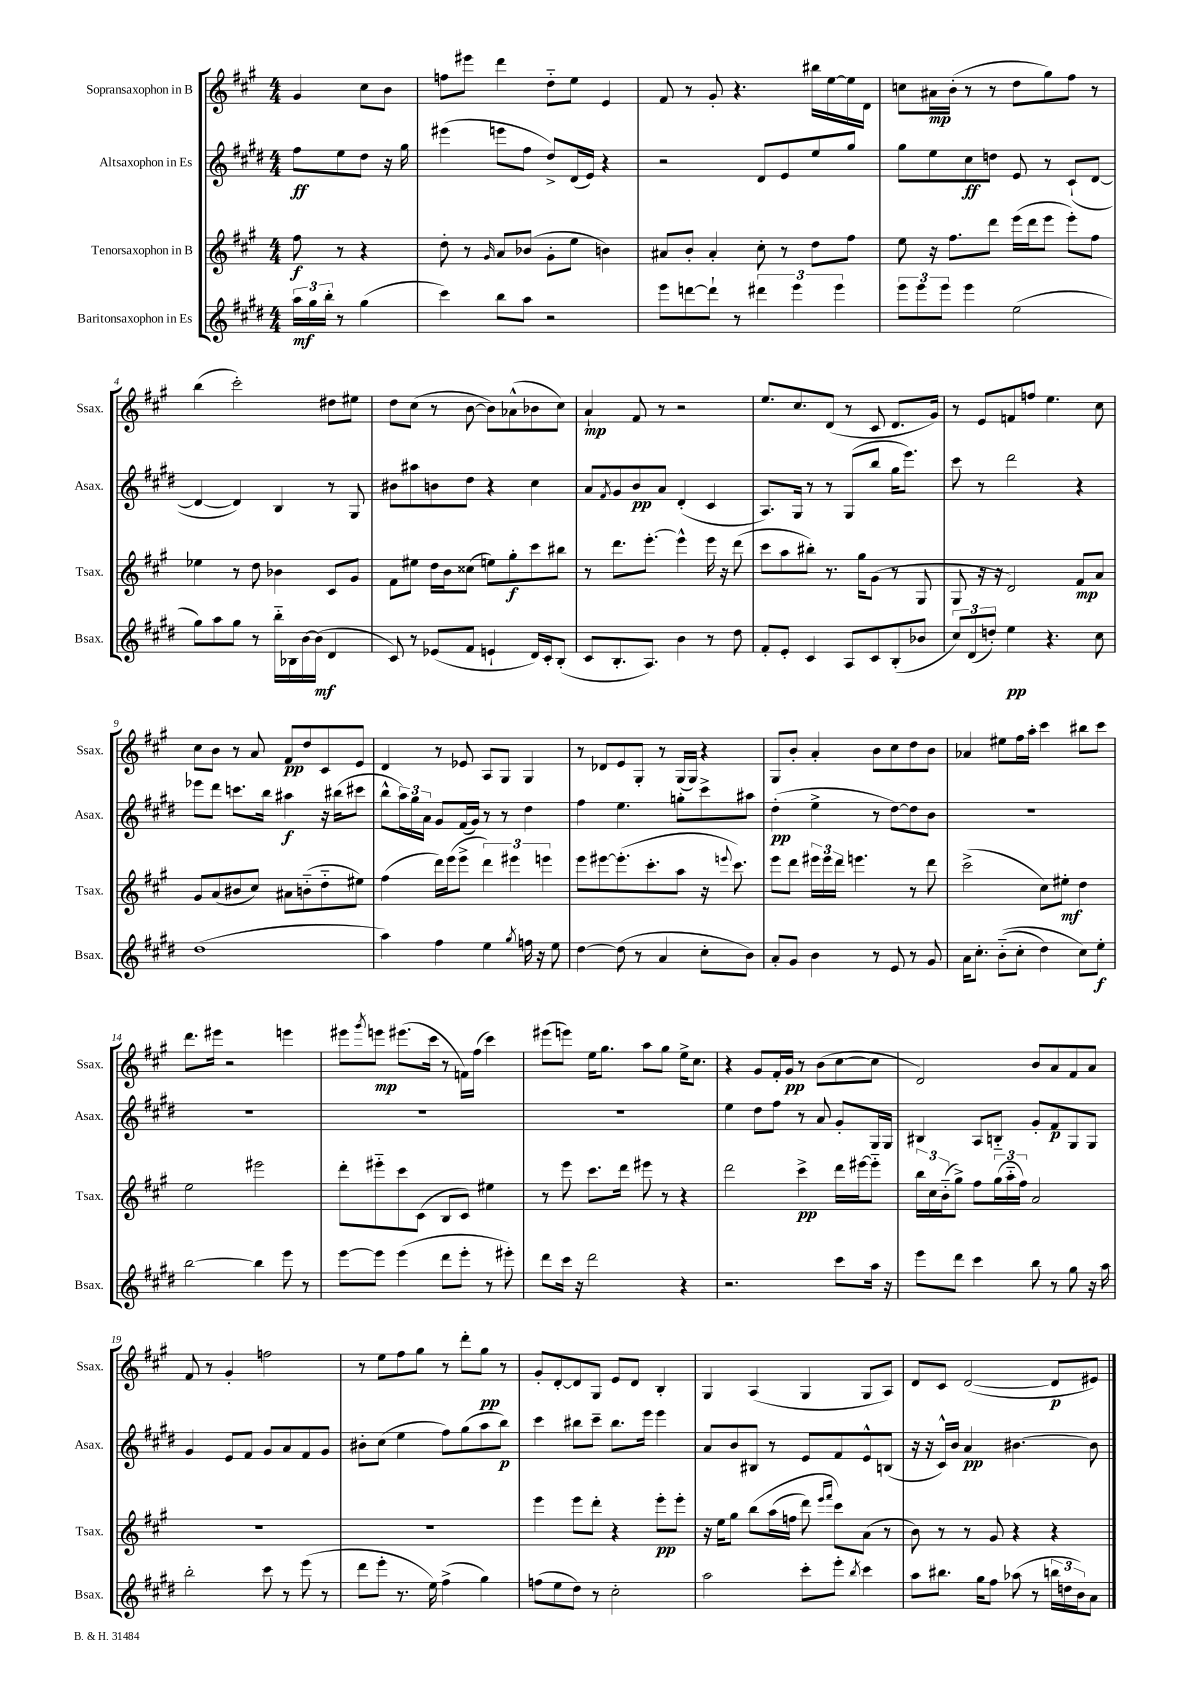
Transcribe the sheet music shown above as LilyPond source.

<<
\new StaffGroup <<
\new Staff = "s0" \with { instrumentName = "Sopransaxophon in B" shortInstrumentName = "Ssax." } {
    \clef treble \key a \major \numericTimeSignature \time 4/4 \partial 2
    gis'4 cis''8 b'8 |
    f''8 eis'''8 d'''4 d''8-_ e''8 e'4 |
    fis'8 r8 gis'8-. r4. bis''16 e''16~ e''16 d'16 |
    c''8 ais'16\mp b'16-.( r8 r8 d''8 gis''8) fis''8 r8 |
    b''4( cis'''2-.) dis''8 eis''8 |
    d''8 cis''8( r8 b'8~ b'8) aes'8-^( bes'8 cis''8) |
    a'4-!\mp fis'8 r8 r2 |
    e''8. cis''8. d'8( r8 cis'8 d'8. gis'16) |
    r8 e'8 f'8 f''8 e''4. cis''8 |
    cis''8 b'8 r8 a'8 fis'8\pp d''8 cis'8 e'8 |
    d'4 r8 ees'8 a8 gis8 gis4 |
    r8 des'8 e'8 gis8-. r8 gis16( gis16) r4 |
    gis8 b'8-. a'4-. b'8 cis''8 d''8 b'8 |
    aes'4 eis''8 fis''16 a''16-. cis'''4 bis''8 cis'''8 |
    d'''8. eis'''16 r2 e'''4 |
    eis'''8 \acciaccatura { gis'''8 } e'''8\mp eis'''8.( cis'''16 r8 f'16) fis''16( cis'''4) |
    eis'''8( e'''8) e''16 gis''8. a''8 gis''8 e''16-> cis''8. |
    r4 gis'8 fis'16-. gis'16\pp r8 b'8( cis''8~ cis''8 |
    d'2) b'8 a'8 fis'8 a'8 |
    fis'8 r8 gis'4-. f''2 |
    r8 e''8 fis''8 gis''8 r8 d'''8-. gis''8\pp r8 |
    gis'8-. d'8~-. d'8 gis8 e'8 d'8 b4-. |
    gis4 a4( gis4 gis8 a8) |
    d'8 cis'8 d'2~( d'8\p eis'8) \bar "|." |
}
\new Staff = "s1" \with { instrumentName = "Altsaxophon in Es" shortInstrumentName = "Asax." } {
    \clef treble \key e \major \numericTimeSignature \time 4/4 \partial 2
    fis''8\ff e''8 dis''8 r16 gis''16 |
    eis'''4( e'''8 fis''8 dis''8->) dis'16( e'16) r4 |
    r2 dis'8 e'8 e''8 gis''8 |
    gis''8 e''8 cis''8\ff d''8 e'8 r8 cis'8-!( dis'8~ |
    dis'4~ dis'4) b4 r8 gis8 |
    bis'8 ais''8 b'8 dis''8 r4 cis''4 |
    a'8 \acciaccatura { fis'8 } gis'8 b'8\pp a'8 dis'4-.( cis'4 |
    a8.) gis16 r8 r8 gis8( b''8 gis''16 e'''8.) |
    cis'''8 r8 dis'''2 r4 |
    ees'''8 dis'''8 c'''8. b''16 ais''4\f r16 bis''16( cis'''8 |
    b''8-^ \tuplet 3/2 { a''16) gis''16 a'16 } gis'8 fis'16( gis'16) r8 r8 dis''4 |
    fis''4 e''4. g''8-. cis'''8-> ais''8 |
    dis''4-.\pp( e''4-> r8 dis''8~) dis''8 b'8 |
    R1 |
    R1 |
    R1 |
    R1 |
    e''4 dis''8 fis''8 r8 a'8 gis'8-. gis16 gis16 |
    bis4 a8 b8-_ gis'8-. fis'8\p gis8 gis8 |
    gis'4 e'8 fis'8 gis'8 a'8 fis'8 gis'8 |
    bis'8-. cis''8( e''4 fis''8) gis''8( a''8 b''8\p) |
    cis'''4 bis''8 cis'''8-- bis''8. e'''16 e'''4 |
    a'8 b'8 bis8 r8 e'8 fis'8 e'8-^ b8( |
    r16 r16 cis'16-^) b'16 a'4\pp bis'4.~ bis'8 \bar "|." |
}
\new Staff = "s2" \with { instrumentName = "Tenorsaxophon in B" shortInstrumentName = "Tsax." } {
    \clef treble \key a \major \numericTimeSignature \time 4/4 \partial 2
    fis''8\f r8 r4 |
    d''8-. r8 \grace { gis'16 } a'8 bes'8( gis'8-. e''8 b'4) |
    ais'8 b'8-. ais'4-. cis''8-. r8 d''8 fis''8 |
    e''8 r16 fis''8. d'''8 e'''16( d'''16 e'''8 e'''8-.) fis''8 |
    ees''4 r8 d''8 bes'4 cis'8 gis'8 |
    fis'8 eis''8 d''16 b'16 cisis''8( e''8) gis''8-.\f cis'''8 bis''8 |
    r8 d'''8. e'''8.~-. e'''4-^ e'''16 r16 d'''8( |
    cis'''8 a''8 bis''8-.) r8. gis''16 gis'8( r8 gis8 |
    gis8 r16 r16 d'2) fis'8\mp a'8 |
    gis'8 a'8( bis'8 cis''8) ais'8 b'8-_( d''8-_ eis''8) |
    fis''4( d'''16) e'''16( e'''8-> \tuplet 3/2 { d'''4) eis'''4 e'''4 } |
    e'''8 eis'''8~ eis'''8.-.( cis'''8.-. a''8 r16 \appoggiatura { e'''8 } cis'''8.) |
    e'''8 d'''8 \tuplet 3/2 { eis'''16 eis'''16 d'''16 } e'''4. r8 d'''8 |
    cis'''2->( cis''8) eis''8-.\mf d''4 |
    e''2 eis'''2 |
    d'''8-. eis'''8-_ cis'''8 cis'8( b8 cis'8) eis''4 |
    r8 e'''8 cis'''8. d'''16 eis'''8 r8 r4 |
    d'''2 cis'''4->\pp d'''16 eis'''16~ eis'''8-_ |
    \tuplet 3/2 { b''16 cis''16 b'16-_( } gis''8->) fis''8 \tuplet 3/2 { gis''16( a''16-_ fis''16) } a'2 |
    R1 |
    R1 |
    e'''4 e'''8 d'''8-. r4 e'''8-.\pp e'''8-. |
    r16 e''16 gis''8 b''8\( a''16( f''16 d'''8) \grace { e'''16 fis'''16 } cis'''8\) a'8( r8 |
    b'8) r8 r8 gis'8 r4 r4 \bar "|." |
}
\new Staff = "s3" \with { instrumentName = "Baritonsaxophon in Es" shortInstrumentName = "Bsax." } {
    \clef treble \key e \major \numericTimeSignature \time 4/4 \partial 2
    \tuplet 3/2 { a''16\mf gis''16 b''16-. } r8 gis''4( |
    cis'''4) b''8 a''8 r2 |
    e'''8 d'''8~ d'''8-! r8 \tuplet 3/2 { dis'''4 e'''4 e'''4 } |
    \tuplet 3/2 { e'''8 e'''8 e'''8 } e'''4 e''2( |
    gis''8) a''8 gis''8 r8 b''16-_ bes16 b'16~ b'16\mf( dis'4 |
    cis'8) r8 ees'8( fis'8 e'4-! dis'16) cis'16-. b8-.( |
    cis'8 b8.-. a8.) b'4 r8 dis''8 |
    fis'8-. e'8-. cis'4 a8 cis'8 b8-.( bes'8 |
    \tuplet 3/2 { cis''8) dis'8( d''8-.) } e''4\pp r4. cis''8 |
    dis''1( |
    a''4) fis''4 e''4 \acciaccatura { gis''8 } f''16 r16 e''8 |
    dis''4~ dis''8( r8 a'4 cis''8-. b'8) |
    a'8-. gis'8 b'4 r8 e'8 r8 gis'8 |
    a'16 cis''8.-. b'8-_(\( cis''8-. dis''4) cis''8\) e''8-.\f |
    b''2~ b''4 e'''8 r8 |
    e'''8~ e'''8 e'''4( dis'''8 e'''8-. r8 eis'''8-.) |
    dis'''8 cis'''16 r16 dis'''2 r4 |
    r2. cis'''8 a''16 r16 |
    e'''8 dis'''8 cis'''4 b''8 r8 gis''8 r16 a''16 |
    b''2-. cis'''8 r8 e'''8( r8 |
    dis'''8 e'''8-. r8. e''16) fis''4->( gis''4) |
    f''8( e''8 dis''8) r8 cis''2-. |
    a''2 cis'''8-. e'''8-. \acciaccatura { b''8 } cis'''4 |
    a''8 bis''8. gis''16 fis''8 aes''8( r8 \tuplet 3/2 { b''16 d''16 b'16) } a'8 \bar "|." |
}
>>
>>
